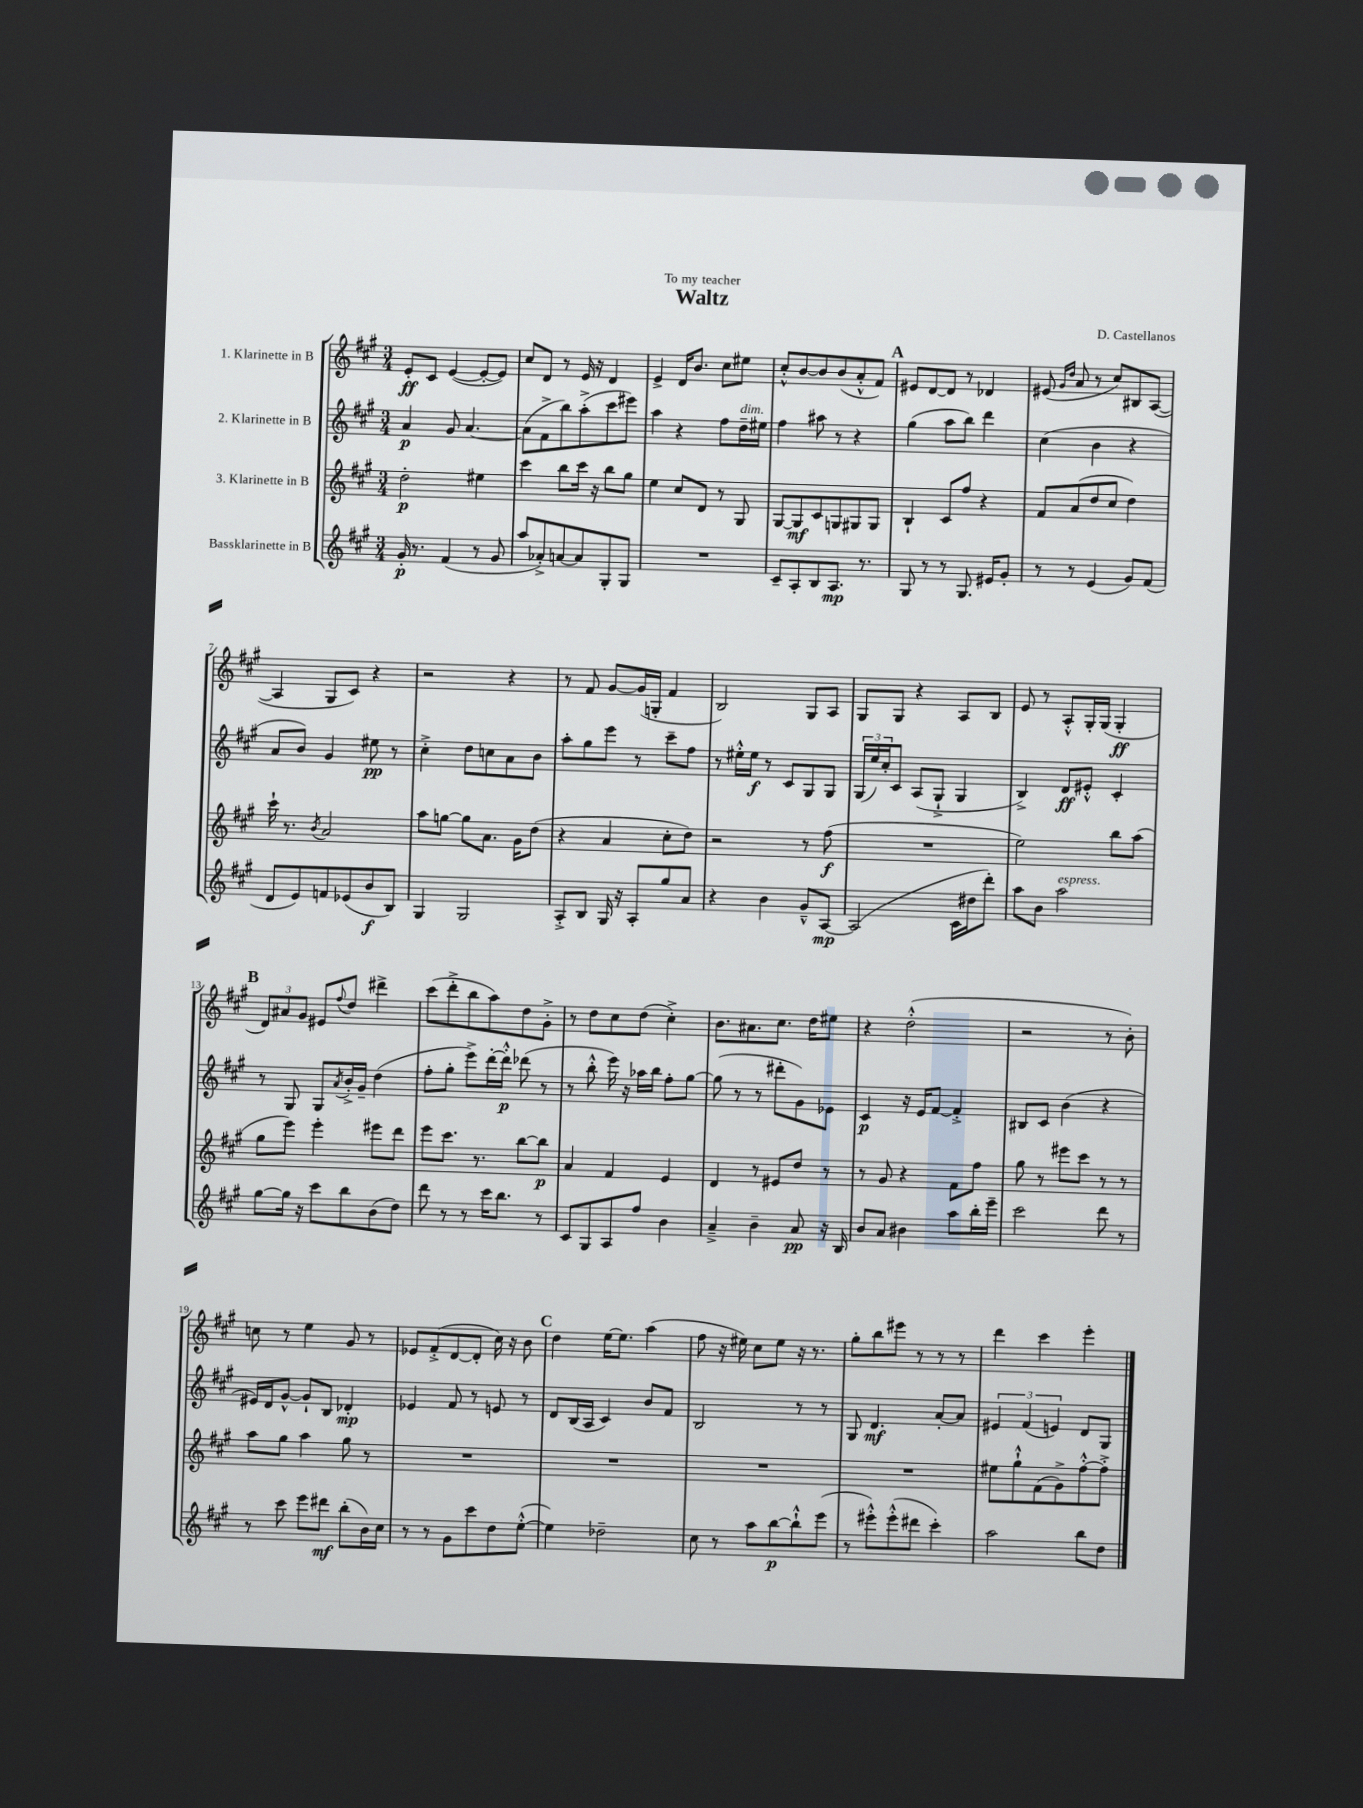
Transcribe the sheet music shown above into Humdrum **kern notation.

**kern	**dynam	**kern	**dynam	**kern	**dynam	**kern	**dynam
*part4	*part4	*part3	*part3	*part2	*part2	*part1	*part1
*staff4	*staff4	*staff3	*staff3	*staff2	*staff2	*staff1	*staff1
*I"Bassklarinette in B	*	*I"3. Klarinette in B	*	*I"2. Klarinette in B	*	*I"1. Klarinette in B	*
*clefG2	*	*clefG2	*	*clefG2	*	*clefG2	*
*k[f#c#g#]	*	*k[f#c#g#]	*	*k[f#c#g#]	*	*k[f#c#g#]	*
*M3/4	*	*M3/4	*	*M3/4	*	*M3/4	*
=1	=1	=1	=1	=1	=1	=1	=1
16g#'/	p	2dd'\	p	4a/	p	8e'/L	ff
8.r	.	.	.	.	.	.	.
.	.	.	.	.	.	8c#/J	.
(4f#/	.	.	.	8g#/	.	([4e/	.
.	.	.	.	[4.a/	.	.	.
8r	.	4ee#X\	.	.	.	8e'/L_	.
8g#/	.	.	.	.	.	8e/J])	.
=2	=2	=2	=2	=2	=2	=2	=2
8aa/L	.	4ccc#\	.	(8a\L]	.	8cc#/L	.
8a-X'^/)	.	.	.	8f#^\	.	8d/J	.
[8an/	.	8bb\L	.	8bb\)	.	8r	.
8a/]	.	16ccc#\Jk	.	(8aa'^\	.	16e/	.
.	.	16r	.	.	.	16r	.
8G#'/	.	8bb\L	.	8ccc#\	.	4d/	.
8G#/J	.	8gg#\J	.	8eee#X\J)	.	.	.
=3	=3	=3	=3	=3	=3	=3	=3
2.r	.	4ee\	.	4aa\	.	4e^/	.
.	.	8cc#/L	.	4r	.	16d/KL	.
.	.	.	.	.	.	8.b/J	.
.	.	8d/J	.	.	.	.	.
.	.	8r	.	8ff#\L	.	8cc#\L	.
!	!	!	!	!LO:TX:a:i:t=dim.	!	!	!
.	.	8G#/	.	16dd~\L	.	8ee#X\J	.
.	.	.	.	16ee#X\JJ	.	.	.
=4	=4	=4	=4	=4	=4	=4	=4
8c#~/L	.	[8G#/L	.	4ff#\	.	8cc#'^^/L	.
8A'/	.	8G#/]	mf	.	.	[8b/	.
8B/	.	8c#/	.	8aa#X\	.	8b/]	.
8.A/J	mp	8Gn/	.	8r	.	(8b/	.
.	.	8G#X/	.	4r	.	8a'^^/	.
8.r	.	.	.	.	.	.	.
.	.	8G#/J	.	.	.	8f#/J)	.
!!LO:REH:place=s1:t=A
=5	=5	=5	=5	=5	=5	=5	=5
8G#/	.	4B`/	.	(4gg#\	.	8e#X/L	.
8r	.	.	.	.	.	[8d/	.
8r	.	8c#/L	.	8aa\L	.	8d/J]	.
8.G#/	.	8ff#/J	.	8bb\J)	.	8r	.
.	.	4r	.	4ddd\	.	4d-X/	.
16e#X/KL	.	.	.	.	.	.	.
8g#'/J	.	.	.	.	.	.	.
=6	=6	=6	=6	=6	=6	=6	=6
8r	.	8f#/L	.	(4cc#\	.	(8e#X/	.
.	.	.	.	.	.	16qqg#/LL	.
.	.	.	.	.	.	16qqdd/JJ	.
8r	.	(8a/	.	.	.	8a/	.
(4e/	.	8dd/	.	4b\	.	8r	.
.	.	8cc#/J	.	.	.	8cc#/L)	.
8g#/L)	.	4dd\)	.	4r	.	8B#X/	.
(8f#/J	.	.	.	.	.	([8A/J	.
!!LO:LB:g=z
=7	=7	=7	=7	=7	=7	=7	=7
8d/L	.	16ccc#`\	.	8a/L	.	4A/]	.
.	.	8.r	.	.	.	.	.
8e/)	.	.	.	8b/J)	.	.	.
.	.	8qb/	.	.	.	.	.
8fn/	.	2a/	.	4g#/	.	8G#/L	.
(8e-X/	.	.	.	.	.	8c#/J)	.
8b/	f	.	.	8ee#X\	pp	4r	.
8B/J)	.	.	.	8r	.	.	.
=8	=8	=8	=8	=8	=8	=8	=8
4G#/	.	8aa\L	.	4cc#'^\	.	2r	.
.	.	[8ggn\J	.	.	.	.	.
2G#/	.	8gg\L]	.	8dd\L	.	.	.
.	.	8.a\J	.	8ccn\	.	.	.
.	.	.	.	8a\	.	4r	.
.	.	16g#\KL	.	.	.	.	.
.	.	(8dd\J	.	8b\J	.	.	.
=9	=9	=9	=9	=9	=9	=9	=9
8A'^/L	.	4r	.	8aa'\L	.	8r	.
8B/J	.	.	.	8gg#\	.	8f#/	.
16G#/	.	4a/	.	8eee\J	.	[8g#/L	.
16r	.	.	.	.	.	.	.
8A'/L	.	.	.	8r	.	(16g#/L]	.
.	.	.	.	.	.	16Gn'/JJ	.
8gg#/	.	8cc#'\L	.	8ccc#~\L	.	4f#/	.
8a/J	.	8dd\J)	.	8ff#\J	.	.	.
=10	=10	=10	=10	=10	=10	=10	=10
4r	.	2r	.	8r	.	2B/)	.
.	.	.	.	16ee#X'^^\LL	.	.	.
.	.	.	.	16ee#\JJ	f	.	.
4b\	.	.	.	8r	.	.	.
.	.	.	.	8c#/L	.	.	.
8g#~^^/L	.	8r	.	8G#/	.	8G#/L	.
[8A/J	mp	(8ff#\	f	8G#/J	.	8A/J	.
=11	=11	=11	=11	=11	=11	=11	=11
(2A/]	.	2.r	.	(24G#/LL	.	8G#/L	.
.	.	.	.	24ee/)	.	.	.
.	.	.	.	24cc#'/J	.	.	.
.	.	.	.	8c#/J	.	8G#/J	.
.	.	.	.	(8A/L	.	4r	.
.	.	.	.	8G#`^/J	.	.	.
16c#\LL	.	.	.	4G#/	.	8A/L	.
16dd#X\J	.	.	.	.	.	.	.
8ddd'\J)	.	.	.	.	.	8B/J	.
=12	=12	=12	=12	=12	=12	=12	=12
8aa\L	.	2ee\)	.	4B^/)	.	8e/	.
8b\J	.	.	.	.	.	8r	.
!LO:TX:a:i:t=espress.	!	!	!	!	!	!	!
2aa\	.	.	.	8d/L	ff	8A'^^/L	.
.	.	.	.	8e#X'^^/J	.	16G#'/L	.
.	.	.	.	.	.	(16G#/JJ	.
.	.	8bb\L	.	4c#'/	.	4G#'/	ff
.	.	(8aa\J	.	.	.	.	.
!!LO:LB:g=z
!!LO:REH:place=s1:t=B
=13	=13	=13	=13	=13	=13	=13	=13
[8gg#\L	.	8gg#\L	.	8r	.	12d/L)	.
.	.	.	.	.	.	12a#X/	.
16gg#\Jk]	.	8eee\J)	.	8G#/	.	.	.
.	.	.	.	.	.	12g#/J	.
16r	.	.	.	.	.	.	.
8ccc#\L	.	4eee'\	.	8G#/L	.	8e#X/L	.
.	.	.	.	8qa/	.	8qqff#/	.
8bb\	.	.	.	16b'^/L	.	8dd/J	.
.	.	.	.	16g#~/JJ	.	.	.
(8b\	.	8eee#X\L	.	(4dd\	.	4ddd#X^\	.
8dd\J)	.	8ddd\J	.	.	.	.	.
=14	=14	=14	=14	=14	=14	=14	=14
8ddd\	.	8eee\L	.	8ff#'\L	.	(8ccc#\L	.
8r	.	8.ccc#\J	.	8gg#'\J	.	8ddd'^\	.
8r	.	.	.	8eee^\L)	.	8bb\	.
.	.	8.r	.	.	.	.	.
16ccc#\KL	.	.	.	[16ddd'\L	.	8aa\)	.
8.bb\J	.	.	.	16ddd'^^\JJ]	p	.	.
.	.	[8bb\L	.	(8ddd-X\	.	8dd\	.
8r	.	8bb\J]	p	8r	.	8g#'^\J	.
=15	=15	=15	=15	=15	=15	=15	=15
8c#/L	.	4a/	.	8r	.	8r	.
8G#/	.	.	.	8bb'^^\	.	8dd\L	.
8A/	.	4f#/	.	16eee\)	.	8cc#\	.
.	.	.	.	16r	.	.	.
8ff#/J	.	.	.	16aa-X\LL	.	(8dd\J	.
.	.	.	.	16bb\JJ	.	.	.
4b\	.	4e/	.	8ff#'\L	.	4cc#'^\)	.
.	.	.	.	[8gg#\J	.	.	.
=16	=16	=16	=16	=16	=16	=16	=16
4a~^/	.	4d/	.	(8gg#\]	.	8.b\L	.
.	.	.	.	8r	.	.	.
.	.	.	.	.	.	8.a#X\	.
4b~\	.	8r	.	8r	.	.	.
.	.	8e#X/L	.	8ddd#X'\L	.	8.cc#\J	.
8a/	pp	8dd/J	.	8g#\)	.	.	.
.	.	.	.	.	.	16dd\KL	.
16r	.	8r	.	8e-X\J	.	8ee#X\J	.
16B/	.	.	.	.	.	.	.
=17	=17	=17	=17	=17	=17	=17	=17
8b/L	.	8r	.	4c#/	p	4r	.
8a/J	.	8g#/	.	.	.	.	.
4b#X\	.	4r	.	16r	.	(2dd'^^\	.
.	.	.	.	16e/KL	.	.	.
.	.	.	.	[8f#/J	.	.	.
8aa\L	.	8f#\L	.	4f#'^/]	.	.	.
16bb'\L	.	8ff#\J	.	.	.	.	.
16eee~\JJ	.	.	.	.	.	.	.
=18	=18	=18	=18	=18	=18	=18	=18
2ccc#\	.	8gg#\	.	8B#X/L	.	2r	.
.	.	8r	.	8c#/J	.	.	.
.	.	8eee#X\L	.	(4b\	.	.	.
.	.	8ccc#\J	.	.	.	.	.
8ddd\	.	8r	.	4r	.	8r	.
8r	.	8r	.	.	.	8b'\)	.
!!LO:LB:g=z
=19	=19	=19	=19	=19	=19	=19	=19
8r	.	8aa\L	.	16e#X/LL)	.	8ccn\	.
.	.	.	.	16d/J	.	.	.
8ccc#\	.	8gg#\J	.	[8g#^^/J	.	8r	.
8eee\L	.	4aa\	.	8g#`/L]	.	4ee\	.
8ddd#X\J	mf	.	.	8B/J	.	.	.
(8bb'\L	.	8gg#\	.	4d-X'/	mp	8g#/	.
16b\L)	.	8r	.	.	.	8r	.
16cc#\JJ	.	.	.	.	.	.	.
=20	=20	=20	=20	=20	=20	=20	=20
8r	.	2.r	.	4e-X/	.	8e-X/L	.
8r	.	.	.	.	.	(8f#'^/	.
8g#\L	.	.	.	8f#/	.	[8d/	.
8ccc#\	.	.	.	8r	.	8d'/J]	.
8dd\	.	.	.	8en/	.	16cc#\)	.
.	.	.	.	.	.	16r	.
([8ee'^^\J	.	.	.	8r	.	8b\	.
!!LO:REH:place=s1:t=C
=21	=21	=21	=21	=21	=21	=21	=21
4ee\])	.	2.r	.	8d/L	.	4dd\	.
.	.	.	.	(16B/L	.	.	.
.	.	.	.	16A/JJ	.	.	.
2dd-X~\	.	.	.	4c#/)	.	[16ee\KL	.
.	.	.	.	.	.	8.ee\J]	.
.	.	.	.	8b/L	.	(4aa\	.
.	.	.	.	8f#/J	.	.	.
=22	=22	=22	=22	=22	=22	=22	=22
8cc#\	.	2.r	.	2B/	.	8ff#\	.
8r	.	.	.	.	.	16r	.
.	.	.	.	.	.	16ee#X\)	.
8aa\L	.	.	.	.	.	8cc#\L	.
[8bb\	p	.	.	.	.	8ee#\J	.
8bb`^^\]	.	.	.	8r	.	16r	.
.	.	.	.	.	.	8.r	.
(8eee\J	.	.	.	8r	.	.	.
=23	=23	=23	=23	=23	=23	=23	=23
8r	.	2.r	.	8G#/	.	8gg#'\L	.
8eee#X'^^\L)	.	.	.	4.d/	mf	8bb\	.
(8eee#'^^\	.	.	.	.	.	8eee#X\J	.
8ddd#X\J	.	.	.	.	.	8r	.
4ccc#'\)	.	.	.	[8a'/L	.	8r	.
.	.	.	.	8a/J]	.	8r	.
=24	=24	=24	=24	=24	=24	=24	=24
2aa\	.	8ee#X\L	.	6e#X/	.	4ddd\	.
.	.	8gg#`^^\	.	.	.	.	.
.	.	.	.	(6f#/	.	.	.
.	.	(8f#\	.	.	.	4ccc#\	.
.	.	.	.	6en/)	.	.	.
.	.	8g#^\)	.	.	.	.	.
8bb\L	.	[8ff#'^^\	.	8d/L	.	4eee'\	.
8dd\J	.	8ff#'^\J]	.	8G#/J	.	.	.
==	==	==	==	==	==	==	==
*-	*-	*-	*-	*-	*-	*-	*-
